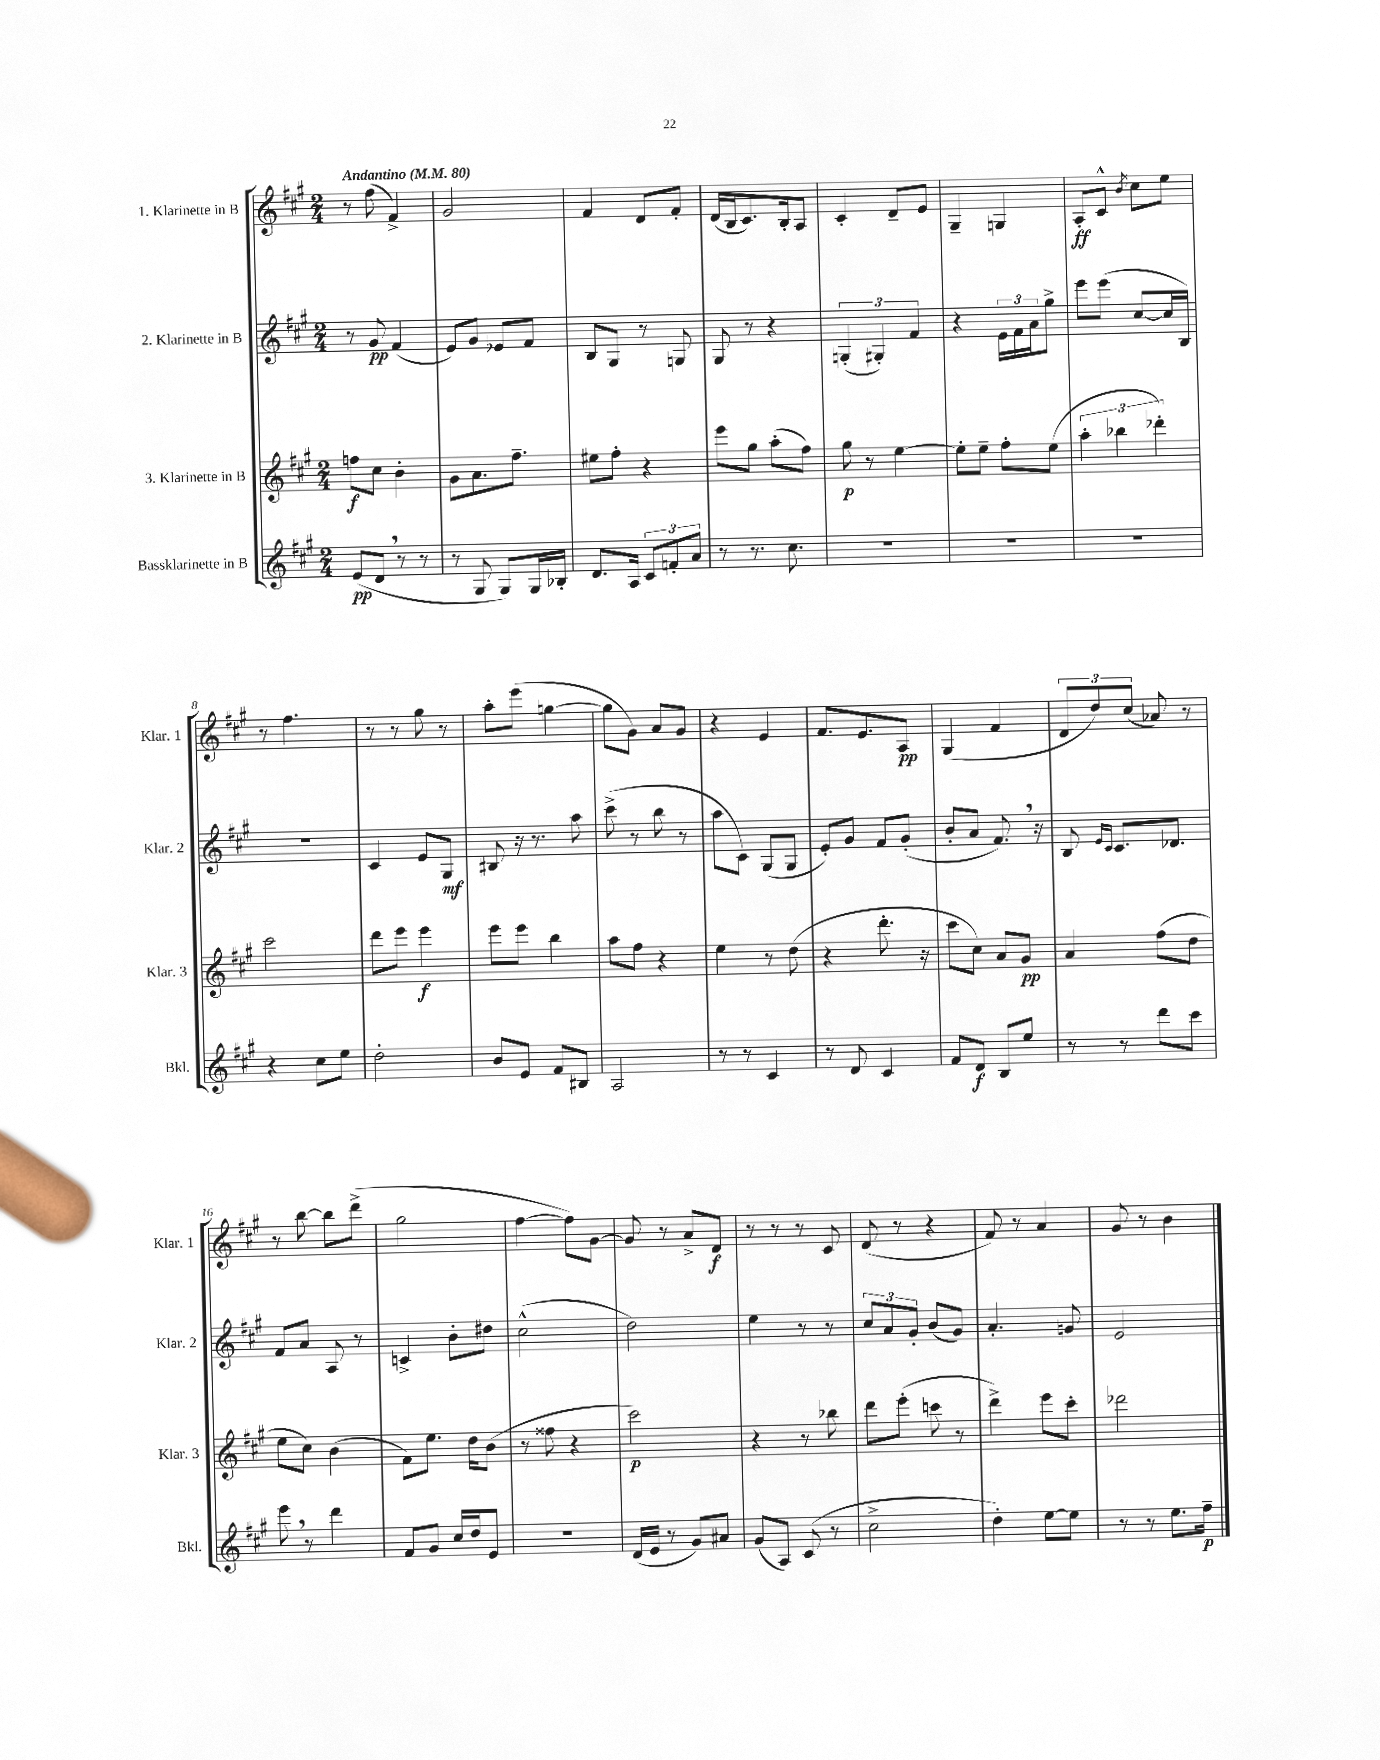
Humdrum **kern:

**kern	**kern	**kern	**kern
*staff4	*staff3	*staff2	*staff1
*clefG2	*clefG2	*clefG2	*clefG2
*k[f#c#g#]	*k[f#c#g#]	*k[f#c#g#]	*k[f#c#g#]
*M2/4	*M2/4	*M2/4	*M2/4
*MM80	*MM80	*MM80	*MM80
(8e	8ff	8r	8r
8d	8cc#	8g#	(8ff#
8r	4b'	(4f#	4f#^)
8r	.	.	.
=	=	=	=
8r	8g#	8e)	2g#
8G#	8.a	8g#	.
8G#)	.	8e-	.
.	8.ff#~	.	.
16G#	.	8f#	.
16B-'	.	.	.
=	=	=	=
8.d	8ee#	8B	4f#
.	8ff#'	8G#	.
16A	.	.	.
12c#	4r	8r	8d
12f'	.	.	.
.	.	8G	8f#'
12a	.	.	.
=	=	=	=
8r	8eee	8G#	(16d
.	.	.	16B
8.r	8gg#	8r	8.c#)
.	(8aa'	4r	.
8.cc#	.	.	16B'
.	8ff#)	.	8A
=	=	=	=
2r	8gg#	(6G'	4c#'
.	8r	.	.
.	.	6G#')	.
.	[4ee	.	8d~
.	.	6f#	.
.	.	.	8e
=	=	=	=
2r	8ee']	4r	4G#~
.	8ee~	.	.
.	8ff#'	24e	4G
.	.	24f#	.
.	.	24a	.
.	(8ee	8gg#^	.
=	=	=	=
2r	6aa'	8eee	8A'
.	.	(8eee	8c#^^
.	6bb-	.	.
.	.	.	8qb
.	.	[8cc#	8cc#
.	6ddd-')	.	.
.	.	16cc#]	8ee
.	.	16B)	.
=	=	=	=
4r	2ccc#	2r	8r
.	.	.	4.ff#
8cc#	.	.	.
8ee	.	.	.
=	=	=	=
2dd'	8ddd	4c#	8r
.	8eee	.	8r
.	4eee	8e	8gg#
.	.	8G#	8r
=	=	=	=
8b	8eee	8B#	8aa'
8e	8eee	16r	(8eee
.	.	8.r	.
8f#	4bb	.	[4gg
8B#	.	8aa	.
=	=	=	=
2A	8aa	(8ccc#^	8gg]
.	8ff#	8r	8g#)
.	4r	8bb	8a
.	.	8r	8g#
=	=	=	=
8r	4ee	8aa	4r
8r	.	8c#)	.
4c#	8r	(8G#	4e
.	(8dd	8G#	.
=	=	=	=
8r	4r	8e')	8.f#
8d	.	8g#	.
.	.	.	8.e
4c#	8.ddd'	8f#	.
.	.	(8g#'	8A
.	16r	.	.
=	=	=	=
8f#	8ccc#	8b'	(4G#
8d	8cc#)	8a	.
8B	8a	8.f#)	4f#
8ee	8g#	.	.
.	.	16r	.
=	=	=	=
8r	4a	8B	12d
.	.	.	12dd)
.	.	16qqe	.
.	.	16qqc#	.
8r	.	8.c#	.
.	.	.	(12cc#
8ddd	(8ff#	.	8a-)
.	.	8.d-	.
8ccc#	8dd	.	8r
=	=	=	=
8eee	8ee	8f#	8r
8r	8cc#)	8a	[8bb
4ddd	(4b	8A	8bb]
.	.	8r	(8ddd^
=	=	=	=
8f#	8f#)	4c^	2gg#
8g#	8.ee	.	.
16cc#	.	8b'	.
16dd	16dd	.	.
8e	(8b	8dd#	.
=	=	=	=
2r	8r	(2cc#^^	[4ff#
.	8ff##	.	.
.	4r	.	8ff#])
.	.	.	[8g#
=	=	=	=
(16d	2ccc#)	2dd)	8g#]
16e	.	.	.
8r	.	.	8r
8g#)	.	.	8a^
8a#	.	.	8d
=	=	=	=
(8g#	4r	4ee	8r
8A)	.	.	8r
(8c#	8r	8r	8r
8r	8bb-	8r	8c#
=	=	=	=
2cc#^	8ddd	12cc#	(8d
.	.	12a	.
.	(8eee'	.	8r
.	.	12g#'	.
.	8ccc	(8b	4r
.	8r	8g#)	.
=	=	=	=
4dd')	4ddd^)	4.a'	8f#)
.	.	.	8r
[8ee	8eee	.	4a
8ee]	8ccc#'	8g	.
=	=	=	=
8r	2ddd-	2e	8g#
8r	.	.	8r
8.ee	.	.	4b
16ff#~	.	.	.
==	==	==	==
*-	*-	*-	*-
